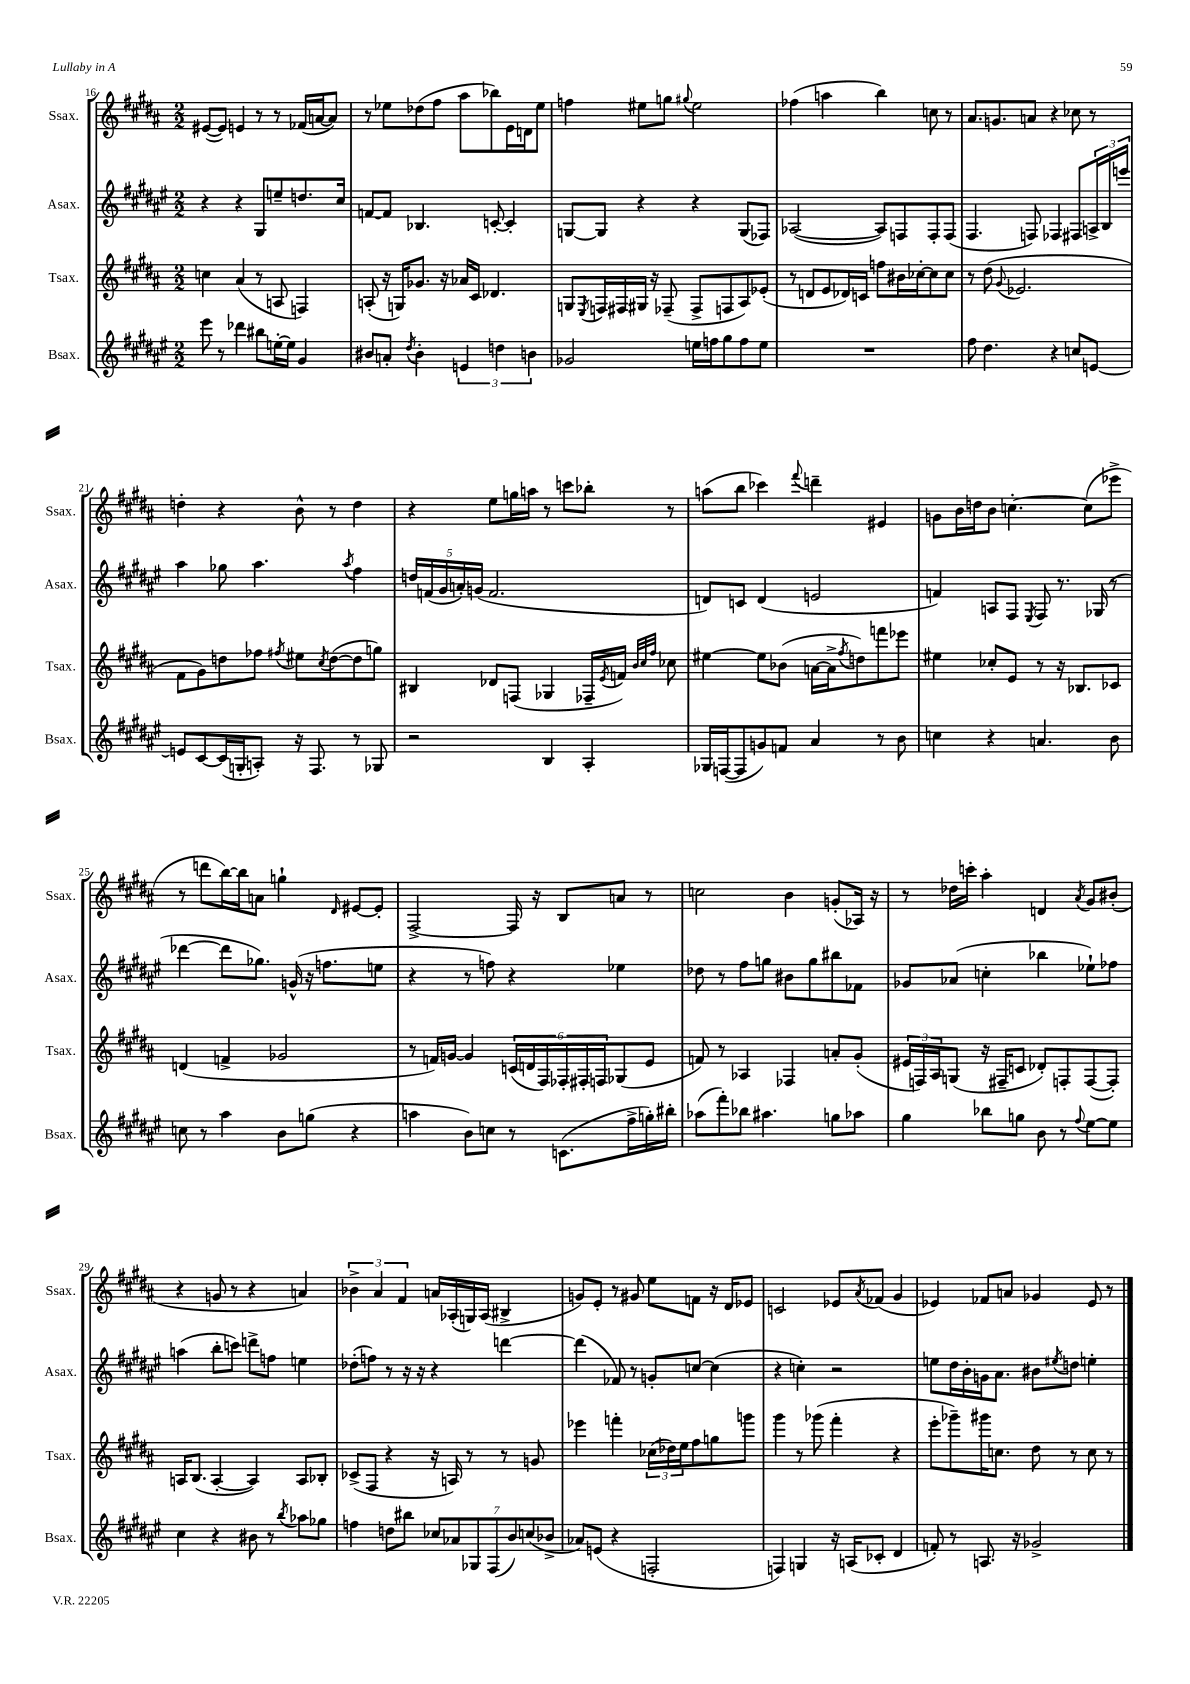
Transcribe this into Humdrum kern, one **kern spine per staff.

**kern	**kern	**kern	**kern
*part4	*part3	*part2	*part1
*staff4	*staff3	*staff2	*staff1
*I"Bsax.	*I"Tsax.	*I"Asax.	*I"Ssax.
*I'Bsax.	*I'Tsax.	*I'Asax.	*I'Ssax.
*clefG2	*clefG2	*clefG2	*clefG2
*k[f#c#g#d#a#e#]	*k[f#c#g#d#a#]	*k[f#c#g#d#a#e#]	*k[f#c#g#d#a#]
*M2/2	*M2/2	*M2/2	*M2/2
=16	=16	=16	=16
8eee#\	4ccn\	4r	([8e#X/L
8r	.	.	8e#/J])
4ddd-X\	(4a#/	4r	4en/
8bb#X\L	8r	8G#/L	8r
[16een'\L	8An/	8een~/	8r
16ee\JJ]	.	.	.
4g#/	4Fn/)	8.ddn/	(16f-X/LL
.	.	.	[16an/J
.	.	.	8a/J])
.	.	16cc#/Jk	.
=17	=17	=17	=17
8b#X/L	(8An'/	[8fn/L	8r
8an'/J	16r	8f/J]	8ee-X\L
.	16Gn/KL)	.	.
8qdd#/	.	.	.
4b#'\	8.g-X/J	4.B-X/	(8dd-X\
.	.	.	8ff#\J
.	16r	.	.
6en/	16a-X/LL	.	8aa#\L
.	16c#/JJ	.	.
.	4.d-X/	[8cn'/	8bb-X\)
6ddn\	.	.	.
.	.	4c'/]	16e\L
.	.	.	16dn\J
6bn\	.	.	.
.	.	.	8ee-\J
=18	=18	=18	=18
2g-X/	8Gn/L	[8Gn/L	4ffn\
.	8qE/	.	.
.	16Fn/L	8G/J]	.
.	16F#X/	.	.
.	16G#X/JJ	4r	8ee#X\L
.	16r	.	.
.	(8F-X~/	.	8ggn\J
.	.	.	8qqgg#X/
16een\LL	8F-^/L	4r	2ee#\
16ffn\J	.	.	.
8gg#\	8Fn/	.	.
8ff\	8A#/)	(8G/L	.
8ee\J	(8e-X'/J	8F-X/J)	.
=19	=19	=19	=19
1r	8r	([2A-X/	(4ff-X\
.	8dn/L	.	.
.	8e/	.	4aan\
.	16d-X/L)	.	.
.	16cn/JJ	.	.
.	8ffn\L	8A-/L])	4bb\)
.	16b#X\L	8Fn/	.
.	[16cc-X'\J	.	.
.	8cc-\]	8F'/	8ccn\
.	8cc-\J	(8F/J	8r
=20	=20	=20	=20
8ff#\	8r	4.F#/	8.a#/L
4.dd#\	(8dd#\	.	.
.	.	.	8.gn/
.	8qqg#/	.	.
.	2.e-X/	.	.
.	.	8Fn/)	8an/J
4r	.	4F-X/	4r
8ccn/L	.	8F#X/L	8cc-X\
[8en/J	.	24An^/L	8r
.	.	24B/	.
.	.	24eeen/JJ	.
!!LO:LB:g=z
=21	=21	=21	=21
8en/L]	8f#\L	4aa#\	4ddn'\
[8c#/	8g#\)	.	.
(16c#/L]	8ddn\	8gg-X\	4r
16Gn'/J	.	.	.
8An'/J)	8ff-X\J	4.aa#\	.
.	8qff#X/	.	.
16r	8ee#X\L	.	8b^^\
8.F#/	.	.	.
.	8qcc#/	.	.
.	([8dd\	.	8r
.	.	8qaa#/	.
8r	8dd\]	4ff#\	4dd\
8G-X/	8ggn\J)	.	.
=22	=22	=22	=22
2r	4B#X/	20ddn/LL	4r
.	.	(20fn/	.
.	.	20g#/	.
.	.	20an'/)	.
.	.	(20gn/JJ	.
.	8d-X/L	2.f/	8ee\L
.	(8Fn/J	.	16ggn\L
.	.	.	16aan\JJ
4B/	4G-X/	.	8r
.	.	.	8cccn\L
4A#'/	16F-X~/LL	.	8bb-X'\J
.	8qe/	.	.
.	16fn/JJ)	.	.
.	32qqb/LLL	.	.
.	32qqcc#/	.	.
.	32qqff#/JJJ	.	.
.	8cc-X\	.	8r
=23	=23	=23	=23
16G-X/LL	[4ee#X\	8dn/L)	(8aan\L
([16Fn/J	.	.	.
8F/]	.	8cn/J	8bb\J
8gn/)	8ee#\L]	(4d/	4ccc-X\)
8fn/J	(8b-X\J	.	.
.	.	.	8qqfff#/
4a#/	[16an\LL	2en/	4dddn~\
.	16a^\J]	.	.
.	8qff#/	.	.
.	8ddn\)	.	.
8r	8fffn\	.	4e#X/
8b\	8eee-X\J	.	.
=24	=24	=24	=24
4ccn\	4ee#X\	4fn/)	8gn\L
.	.	.	16b\L
.	.	.	16ddn\J
4r	8cc-X'/L	8An/L	8b\J
.	8e/J	8F#/J	[4.ccn'\
.	.	8qE#/	.
4.an/	8r	8F#/	.
.	16r	8.r	.
.	8.B-X/L	.	.
.	.	.	(8cc\L]
.	.	(16G-X/	.
8b\	8c-X/J	8r	8eee-X^\J
!!LO:LB:g=z
=25	=25	=25	=25
8ccn\	(4dn/	[4ddd-X\	8r
8r	.	.	8dddn\L
4aa#\	4fn^/	8ddd-\L]	[16bb\L)
.	.	.	16bb\J]
.	.	8.gg-X\J)	8an\J
8b\L	2g-X/	.	4ggn`\
.	.	(16gn^^/	.
(8ggn\J	.	16r	.
.	.	8.ffn\L	.
.	.	.	16qqd#/
4r	.	.	[8e#X/L
.	.	8een\J	8e#'/J]
=26	=26	=26	=26
4aan\	8r	4r	[2F#^/
.	16fn/LL)	.	.
.	[16gn/JJ	.	.
8b\L)	4g/]	8r	.
8ccn\J	.	8ffn\)	.
8r	(24cn/LL	4r	16F#/]
.	24dn/	.	.
.	.	.	16r
.	24F#/)	.	.
(8.cn\L	24F-X'/	.	8B/L
.	24F#X'/	.	.
.	24Fn/J	.	.
.	(8G-X/	4ee-X\	8an/J
16ff#^\L	.	.	.
16ggn'\)	8e/J	.	8r
16bb#X'\JJ	.	.	.
=27	=27	=27	=27
(8aa-X\L	8fn/)	8dd-X\	2ccn\
8fff#'\)	8r	8r	.
8bb-X\J	4A-X/	8ff#\L	.
4.aa#X\	.	8ggn\J	.
.	4F-X/	8b#X\L	4b\
.	.	8gg\	.
8ggn\L	8an'/L	8bb#X\	(8gn'/L
8aa-X\J	(8g#'/J	8f-X\J	16A-X/Jk)
.	.	.	16r
=28	=28	=28	=28
4gg#\	24e#X/LL	8g-X/L	8r
.	24Fn/)	.	.
.	24A#/J	.	.
.	(8Gn/J	(8a-X/J	16dd-X\LL
.	.	.	16cccn'\JJ
8bb-X\L	16r	4ccn'\	4aa#'\
.	16F#X~/KL	.	.
8ggn\J	8cn/J	.	.
8b\	8d-X'/L)	4bb-X\	4dn/
8r	8Fn'/	.	.
8qqff#/	.	.	8qa#/
[8ee#\L	([8F/	8ee-X`\L)	8g#/L
8ee#\J]	8F'/J])	8ff-X\J	(8b#X'/J
!!LO:LB:g=z
=29	=29	=29	=29
4cc#\	16An/KL	(4aan\	4r
.	(8.B/J	.	.
4r	[4A'/	8bb'\L	8gn/
.	.	8cccn\J)	8r
8b#X\	4A/])	8dddn^\L	4r
8r	.	8ffn\J	.
8qbb/	.	.	.
8aa-X\L	8A/L	4een\	4an/)
8gg-X\J	8B-X'/J	.	.
=30	=30	=30	=30
4ffn\	(8c-X^/L	(8dd-X'\L	6b-X^\
.	8F#/J	8ffn\J)	.
.	.	.	6a#/
8ddn\L	4r	8r	.
.	.	.	6f#/
8bb#X\J	.	16r	.
.	.	16r	.
14cc-X/L	16r	4r	16an/LL
.	16An/)	.	(16A-X'/
14a-X/	.	.	.
.	8r	.	16Gn/)
14G-X/	.	.	.
.	.	.	(16A-/JJ
(14F#/	.	.	.
.	8r	[4dddn\	4B#X^/
14b/)	.	.	.
(14ccn/	.	.	.
.	8gn/	.	.
14b-X^/J	.	.	.
=31	=31	=31	=31
8a-X/L)	4eee-X\	(4ddd\]	8gn/L)
(8en/J	.	.	8e'/J
4r	4fffn'\	8f-X/)	8r
.	.	8r	8g#X/
2Fn'/	(24cc-X\LL	8gn'/L	8ee\L
.	24dd-X\)	.	.
.	24ee\J	.	.
.	8ff#\	[8ccn/J	8fn\J
.	8ggn\	(4cc\]	16r
.	.	.	16d#/KL
.	8gggn\J	.	8e-X/J
=32	=32	=32	=32
4Fn/)	4ggg#\	4r	2cn/
4Gn/	8r	4ccn'\)	.
.	(8ggg-X\	.	.
16r	4fff#'\	2r	8e-X/L
(16An/KL	.	.	.
.	.	.	8qa#/
8c-X'/J	.	.	(8f-X/J
4d#/	4r	.	4g#/
=33	=33	=33	=33
8fn'/)	8eee'\L	8een\L	4e-X/)
8r	8ggg-X~\)	16dd#\L	.
.	.	16b'\	.
8.An/	16ggg#X\K	16gn\J	8f-X/L
.	8.ccn\J	8.a#\J	.
.	.	.	8an/J
16r	.	.	.
2g-X^/	8dd#\	8b#X\L	4g-X/
.	.	8qee#X/	.
.	8r	8ddn\J	.
.	8cc\	4een'\	8e-/
.	8r	.	8r
==	==	==	==
*-	*-	*-	*-
